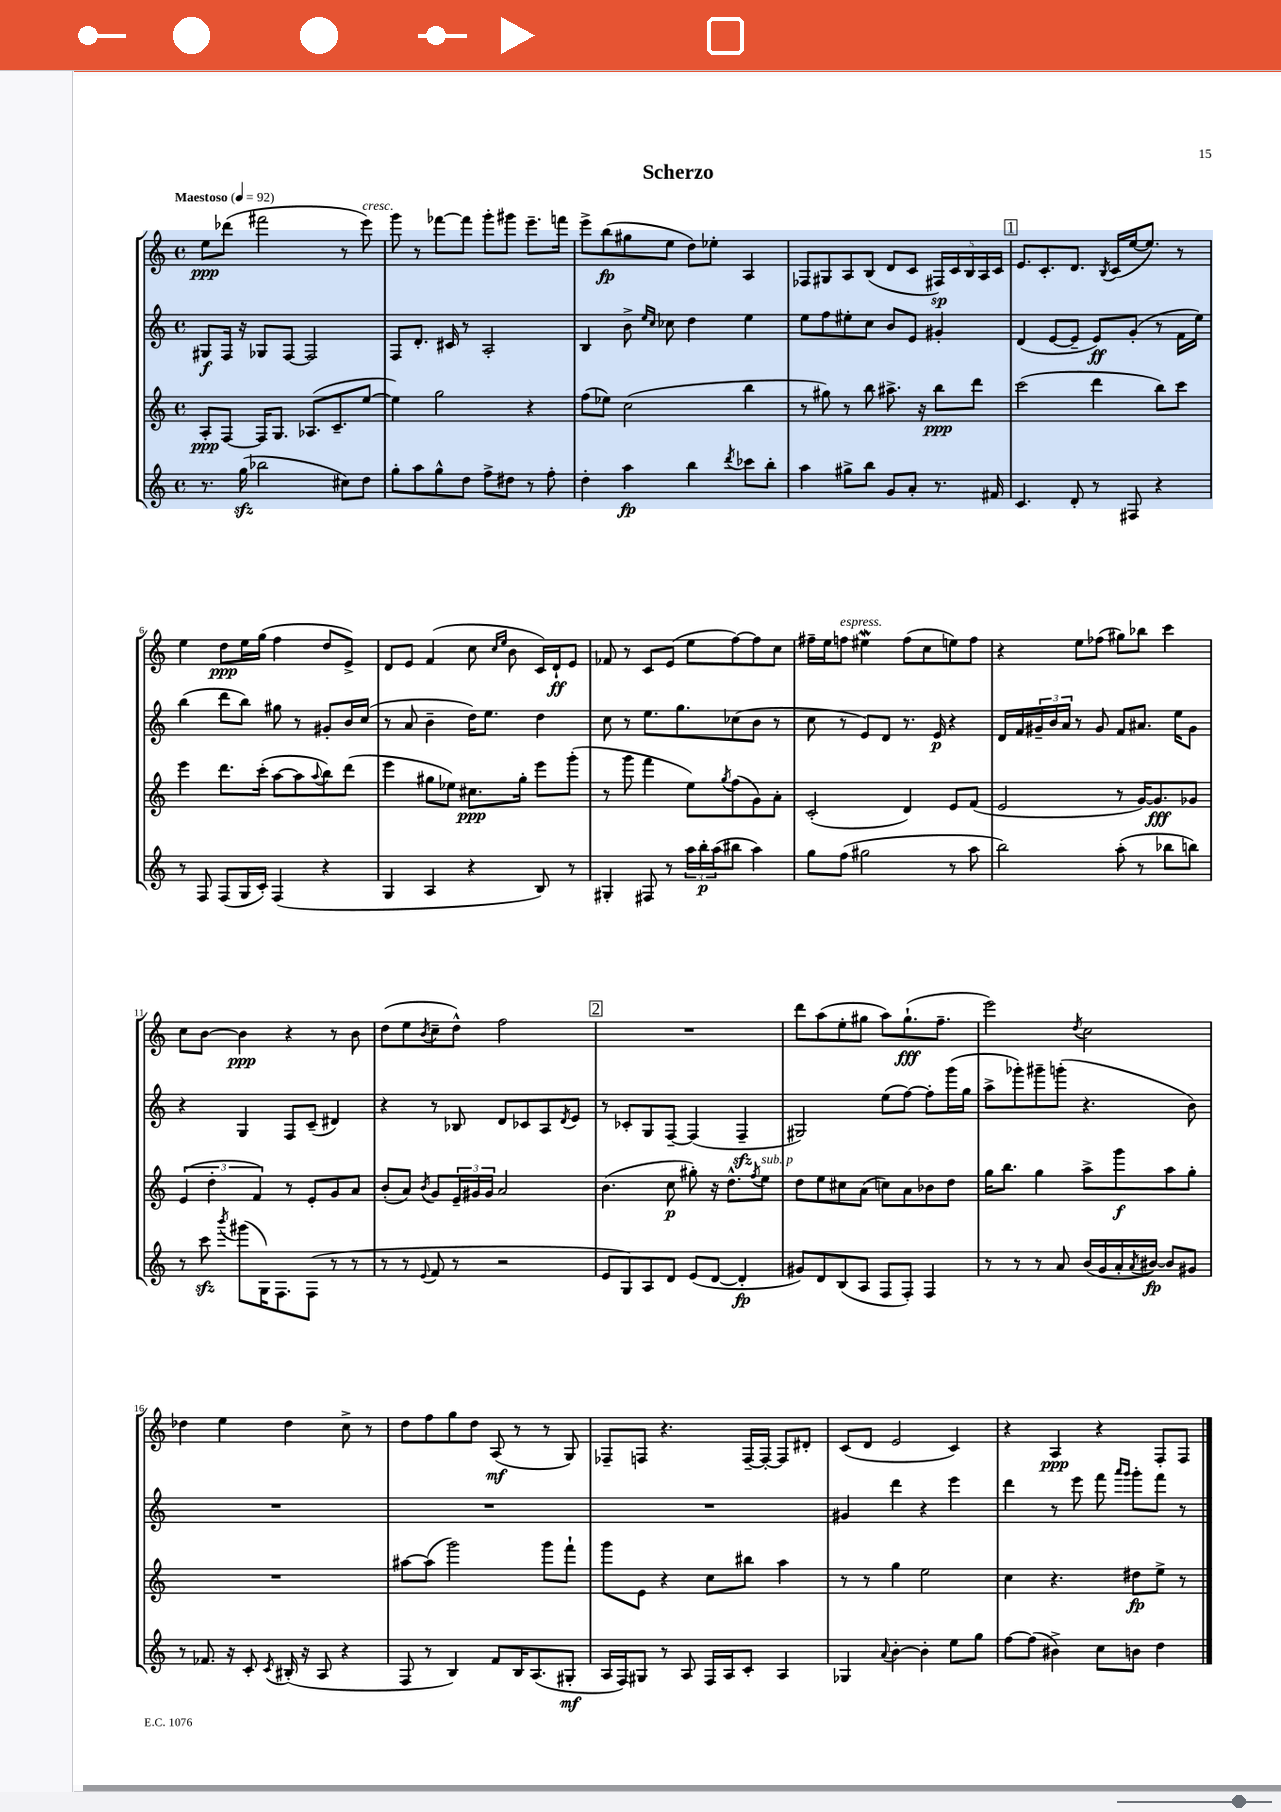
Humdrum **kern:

**kern	**kern	**kern	**kern
*staff4	*staff3	*staff2	*staff1
*clefG2	*clefG2	*clefG2	*clefG2
*k[]	*k[]	*k[]	*k[]
*M4/4	*M4/4	*M4/4	*M4/4
*met(c)	*met(c)	*met(c)	*met(c)
*MM92	*MM92	*MM92	*MM92
8.r	8A'	8G#	8ee
.	[8F	16F	(8ddd-
(16gg	.	16r	.
2bb-	16F]	8G-	2fff#
.	8.G	.	.
.	.	[8F	.
.	(8.A-	2F]	.
.	8.c~	.	.
8cc#)	.	.	8r
8dd	[8ee	.	8eee)
=	=	=	=
8gg'	4ee])	8F	8ggg
8aa	.	8.d'	8r
8gg^^	2gg	.	[8fff-
.	.	16c#	.
8dd	.	8r	8fff-]
8ff^	.	2A'	8ggg'
8dd#	.	.	8ggg#
8r	4r	.	8.eee~
8ff'	.	.	.
.	.	.	16fff
=	=	=	=
4dd'	(8ff	4B	8eee^
.	8ee-)	.	(8bb
4aa	(2cc	8b^	8gg#
.	.	16qqee	.
.	.	16qqcc	.
.	.	8cc-	8ee
4bb	.	4dd	8dd)
.	.	.	8ee-'
8qddd	.	.	.
8ccc-	4bb	4ee	4A
8bb'	.	.	.
=	=	=	=
4aa	8r	8ee	8F-
.	8gg#)	8ff	8G#
8gg#^	8r	8ee#'	8A
8bb	8bb	8cc	(8B
8g	8.aa#^	8b	8d
8a'	.	8e	8c
.	16r	.	.
8.r	8bb	4g#'	20F#)
.	.	.	20c
.	.	.	20B
.	8ddd	.	.
.	.	.	20A
16f#	.	.	.
.	.	.	20c
=	=	=	=
4.c	(2ccc	(4d	8.e
.	.	.	8.c'
.	.	[8e	.
8d'	.	8e~]	8.d
8r	4ddd	8e)	.
.	.	.	8qB
.	.	.	(16c
8F#	.	(8g'	[16ee
.	.	.	8.ee])
4r	8bb)	8r	.
.	8ccc	16f	8r
.	.	16ee)	.
=	=	=	=
8r	4eee	(4bb	4ee
8F	.	.	.
(8F	8.ddd	8ddd	8dd
16G	.	8bb)	16ee
16c')	(16ccc'	.	(16gg
(4F	[8aa	8gg#	4ff
.	8aa]	8r	.
.	8qqaa	.	.
4r	8bb)	8g#'	8dd
.	(8ddd	16b	8e^)
.	.	(16cc	.
=	=	=	=
4G	4eee	8r	8d
.	.	8a	8e
4A	8gg#	4b~	(4f
.	8ee-)	.	.
4r	8.cc#	16dd)	8cc
.	.	8.ee	.
.	.	.	16qqcc
.	.	.	16qqee
.	.	.	8b
.	16gg#'	.	.
8B)	8eee	4dd	16c)
.	.	.	16d`
8r	(8ggg'	.	8e
=	=	=	=
4G#'	8r	8cc	8f-
.	8ggg	8r	8r
8F#	4fff	8.ee	8c
8r	.	.	(8e
.	.	8.gg	.
24aa	8ee)	.	8ee
24bb'	.	.	.
(24aa	.	.	.
.	8qgg	.	.
8bb#	(8ff	(8cc-	[8ff)
4aa)	8g)	8b	8ff]
.	8a'	8r	8cc
=	=	=	=
8gg	(2c'	8cc	16ff#~
.	.	.	16ee
(8ff	.	8r	8ff
2gg#	.	8e)	4ee#
.	.	8d	.
.	4d)	8.r	(8ff
.	.	.	8cc
.	.	16e	.
8r	8e	4r	8ee)
8aa	(8f	.	8ff
=	=	=	=
2bb)	2e	16d	4r
.	.	16f	.
.	.	24g#~	.
.	.	24b	.
.	.	24a	.
.	.	8r	8ee
.	.	8g#	(8ff-
(8aa'	8r	8f	8gg#)
8r	[16g)	8.a#	8bb-
.	8.g]	.	.
8bb-	.	.	4ccc
.	.	16ee	.
8bb)	8g-	8g#	.
=	=	=	=
8r	(6e	4r	8cc
8ccc	.	.	[8b
.	6dd'	.	.
8qbbb	.	.	.
(8ggg#	.	4G	4b]
.	6f)	.	.
16G)	.	.	.
8.F	.	.	.
.	8r	8F	4r
(8F	8e'	(8c~	.
8r	8g	4d#)	8r
8r	8a	.	8b
=	=	=	=
8r	(8b'	4r	(8dd
8r	8a)	.	8ee
8qqe	8qb	.	8qb
8f	8g	8r	8cc~
8r	24e~	8B-	8dd^^)
.	24g#	.	.
.	24g#	.	.
2r	2a	8d	2ff
.	.	8c-	.
.	.	8A	.
.	.	8qd	.
.	.	8e	.
=	=	=	=
8e	(4.b	8r	1r
8G)	.	8c-'	.
8A	.	8G	.
8d	8cc	[8F~	.
(8e	8gg#')	(4F]	.
[8d	16r	.	.
.	8.dd^^	.	.
4d']	.	4F~	.
.	8qff	.	.
.	8ee	.	.
=	=	=	=
8g#)	8dd	2G#)	8ddd
8d	8ee	.	(8aa
(8B	8cc#	.	8ee'
8A	(8a	.	8gg#
8F	8cc)	(8ee	8aa)
8F')	8a	[8ff)	(8.gg#`
4F	8b-	8ff']	.
.	.	.	8.ff~
.	8dd	(16ggg	.
.	.	16gg	.
=	=	=	=
8r	16gg	8aa^	2eee)
.	8.bb	.	.
8r	.	8ggg-')	.
8r	4gg	8ggg#~	.
8a	.	(8ggg'	.
.	.	.	8qdd
(16b	8aa^	4.r	2cc
16g	.	.	.
16a'	8ggg	.	.
8qa	.	.	.
[16b#)	.	.	.
8b#]	8aa	.	.
8g#	8gg'	8b)	.
=	=	=	=
8r	1r	1r	4dd-
8.f-	.	.	.
.	.	.	4ee
16r	.	.	.
8c'	.	.	.
8qc	.	.	.
(16B#'	.	.	4dd-
16r	.	.	.
8A	.	.	.
4r	.	.	8cc^
.	.	.	8r
=	=	=	=
8F	[8aa#	1r	8dd
8r	(8aa#]	.	8ff
4B)	2ggg)	.	8gg
.	.	.	8dd
8f	.	.	(8A
16B	.	.	8r
(8.A	.	.	.
.	8ggg	.	8r
8G#'	8fff`	.	8G)
=	=	=	=
16A	8ggg	1r	8F-~
16F)	.	.	.
8G#	8e	.	8F
8r	4r	.	4.r
8A	.	.	.
16F	8cc	.	.
16A	.	.	.
8c'	8bb#	.	[16F~
.	.	.	16F'_
4A	4aa	.	8F]
.	.	.	8d#'
=	=	=	=
4G-	8r	4g#	(8c
.	8r	.	8d
8qqa	.	.	.
[4b'	4gg	4ddd	2e
4b']	2ee	4r	.
8ee	.	4eee	4c)
8gg	.	.	.
=	=	=	=
[8ff	4cc	4ddd	4r
(8ff]	.	.	.
4b#^)	4.r	8r	4A
.	.	8eee	.
8cc	.	8fff	4r
.	.	16qqaaa	.
.	.	16qqggg	.
8b	8dd#	8ggg'	.
4dd	8ee^	8fff	8F'
.	8r	8r	8F
==	==	==	==
*-	*-	*-	*-
